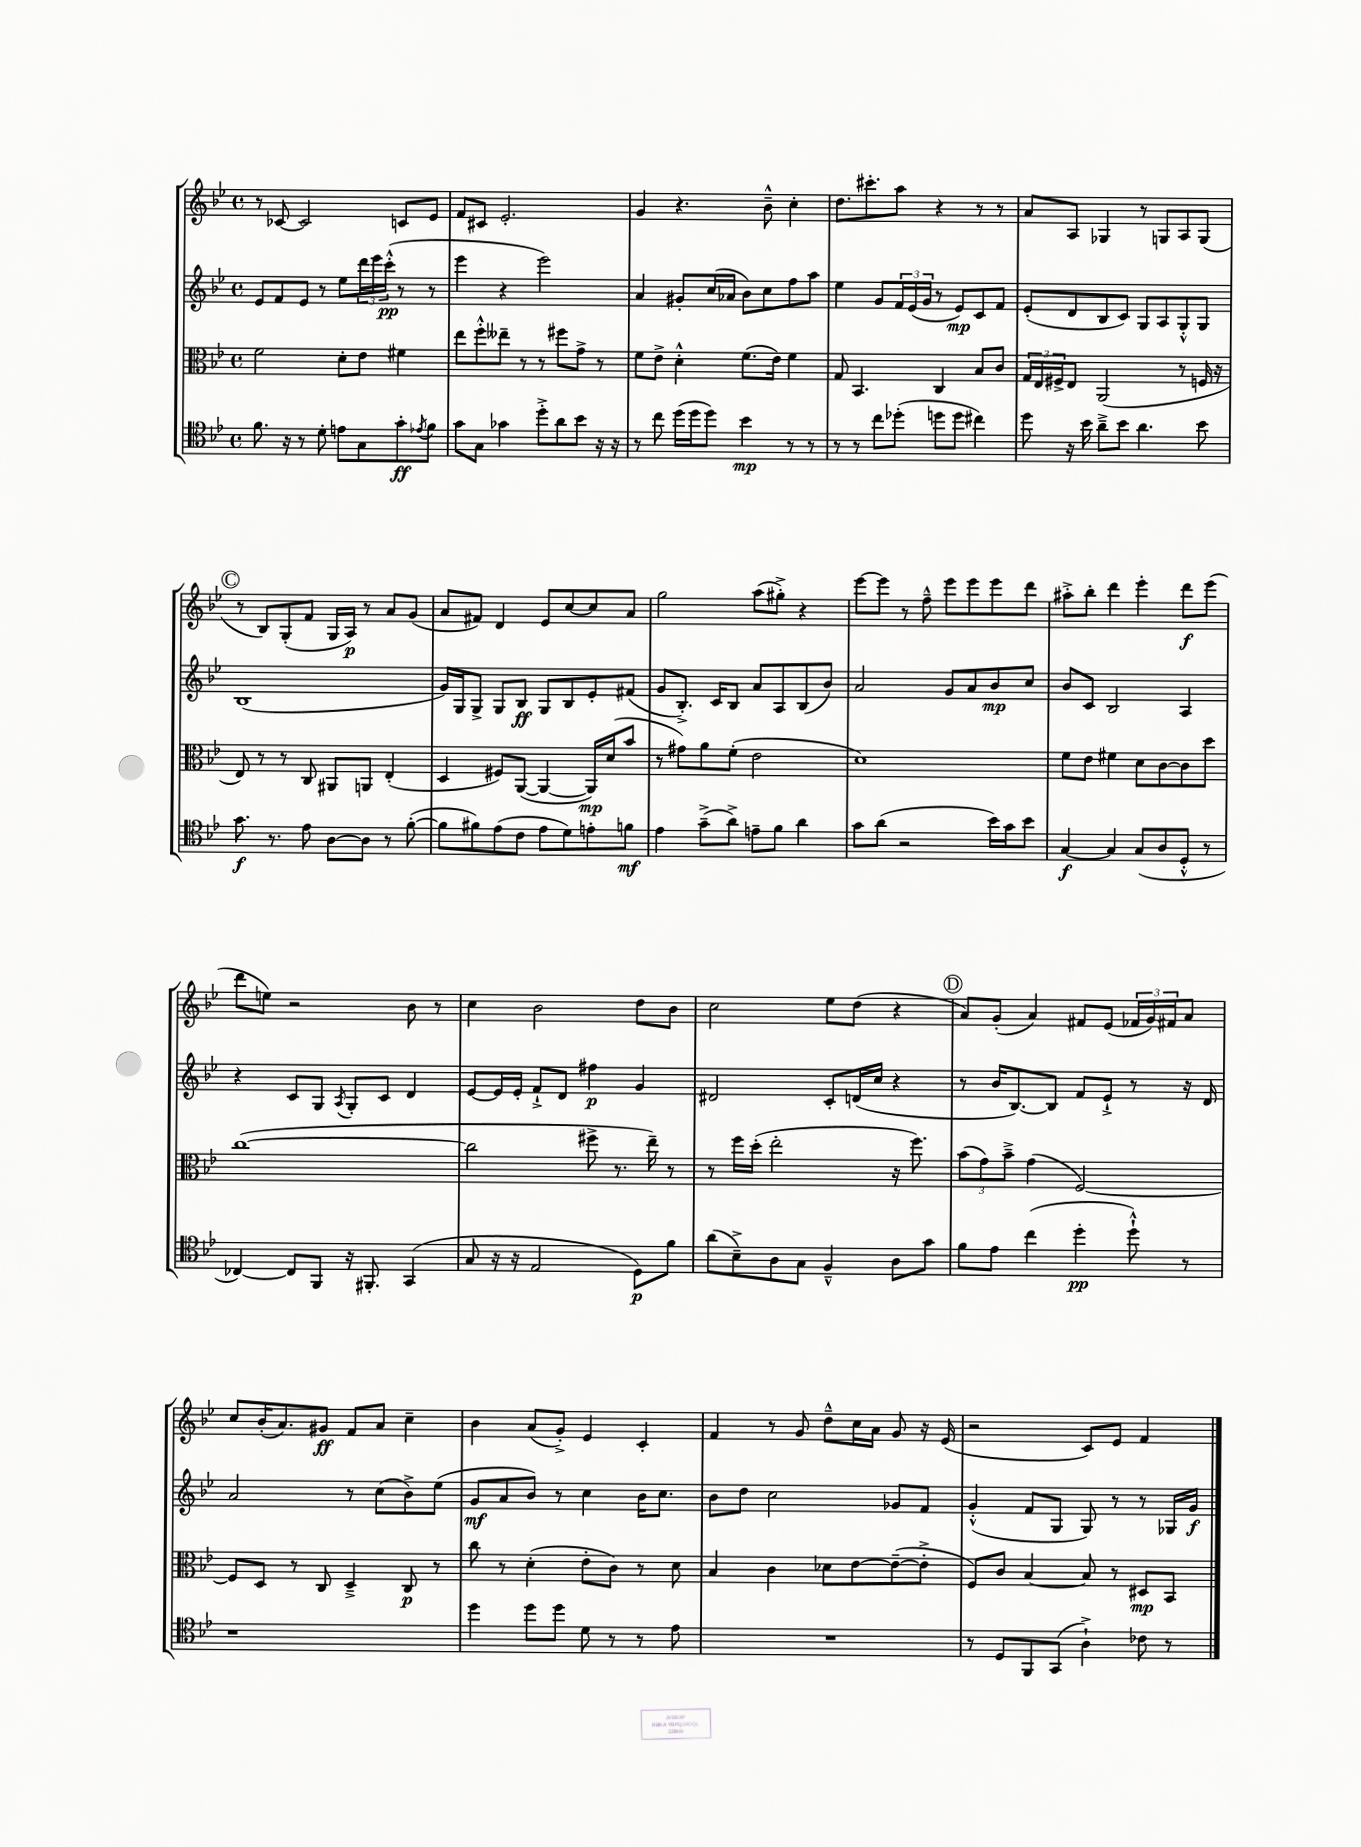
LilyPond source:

<<
\new StaffGroup <<
\new Staff = "s0" {
    \clef treble \key bes \major \defaultTimeSignature \time 4/4
    r8 ces'8~ ces'2 c'8 ees'8 |
    f'8 cis'8 ees'2.-. |
    g'4 r4. bes'8---^ c''4-. |
    d''8. cis'''8.-. a''8 r4 r8 r8 |
    a'8 a8 ges4 r8 g8 a8 g8( |
    \mark \markup { \circle "C" } r8 bes8) g8-.( f'8 g16 a16\p) r8 a'8 g'8( |
    a'8 fis'8) d'4 ees'8 c''8~ c''8 a'8 |
    g''2 a''8( gis''8-.->) r4 |
    ees'''8~ ees'''8 r8 f''8---^ ees'''8 ees'''8 ees'''8 d'''8 |
    ais''8-.-> bes''8-. d'''4 ees'''4-. d'''8\f ees'''8( |
    d'''8 e''8) r2 bes'8 r8 |
    c''4 bes'2 d''8 bes'8 |
    c''2 ees''8 d''8( r4 |
    \mark \markup { \circle "D" } a'8) g'8-.( a'4) fis'8 ees'8( \tuplet 3/2 { fes'16 g'16) fis'16 } a'8 |
    c''8 bes'16-.( a'8.) gis'8\ff f'8 a'8 c''4-- |
    bes'4 a'8( g'8-.->) ees'4 c'4-. |
    f'4 r8 g'8 d''8---^ c''16 a'16 g'8 r16 ees'16( |
    r2 c'8) ees'8 f'4 \bar "|." |
}
\new Staff = "s1" {
    \clef treble \key bes \major \defaultTimeSignature \time 4/4
    ees'8 f'8 ees'8 r8 ees''8 \tuplet 3/2 { d'''16 ees'''16 c'''16-.-^\pp( } r8 r8 |
    ees'''4 r4 ees'''2) |
    a'4 gis'8-. c''16( aes'16 bes'8) c''8 f''8 a''8 |
    ees''4 g'8 \tuplet 3/2 { f'16 ees'16( g'16 } r8 ees'8\mp) c'8 f'8 |
    ees'8-.( d'8 bes8 c'8) g8 a8 g8-.-^ g8 |
    \mark \markup { \circle "C" } bes1( |
    g'16) g16 g8-> g8 bes8\ff g8 bes8 ees'8-. fis'8( |
    g'8 bes8.-.->) c'16 bes8 a'8 a8 bes8( bes'8) |
    a'2 g'8 a'8 bes'8\mp c''8 |
    bes'8 c'8 bes2 a4 |
    r4 c'8 g8 \acciaccatura { a8 } g8-. c'8 d'4 |
    ees'8~ ees'16 ees'16-. f'8-!-> d'8 fis''4\p g'4 |
    dis'2 c'8-. d'16( c''16 r4 |
    \mark \markup { \circle "D" } r8 bes'16 bes8.~) bes8 f'8 ees'8-!-> r8 r16 d'16 |
    a'2 r8 c''8( bes'8->) ees''8( |
    g'8\mf a'8 bes'8) r8 c''4 bes'16 c''8. |
    bes'8 d''8 c''2 ges'8 f'8 |
    g'4-.-^( f'8 g8 g8) r8 r8 ges16 g'16\f \bar "|." |
}
\new Staff = "s2" {
    \clef alto \key bes \major \defaultTimeSignature \time 4/4
    f'2 d'8-. ees'8 fis'4 |
    ees''8 f''8-.-^ eeses''8-- r8 r8 fis''8 g'8-> r8 |
    f'8 ees'8-> d'4-.-^ f'8.( ees'16) f'4 |
    g8 bes,4. c4 bes8 c'8 |
    \tuplet 3/2 { g16 ees16 fis16-> } ees8 a,2( r8 f16 r16 |
    \mark \markup { \circle "C" } ees8) r8 r8 c8 ais,8 a,8 ees4-.( |
    d4 fis8) a,8~( a,4~ a,16\mp) d'16( bes'8 |
    r8 gis'8) a'8 f'8-.( ees'2 |
    d'1) |
    f'8 ees'8 fis'4 d'8 c'8~ c'8 d''8 |
    c''1~( |
    c''2 fis''8-> r8. ees''16--) r8 |
    r8 f''16 d''16-.( ees''2-. r16 f''8.) |
    \mark \markup { \circle "D" } \tuplet 3/2 { bes'8( g'8) bes'8---> } g'4( f2~) |
    f8 d8 r8 c8 d4---> c8\p r8 |
    c''8 r8 d'4-.( ees'8-. c'8) r8 d'8 |
    bes4 c'4 des'8 ees'8~ ees'8~--( ees'8-.-> |
    f8) c'8 bes4~ bes8 r8 dis8\mp bes,8 \bar "|." |
}
\new Staff = "s3" {
    \clef tenor \key bes \major \defaultTimeSignature \time 4/4
    f'8. r16 r8 d'8-. e'8 g8 g'8-.\ff \acciaccatura { ees'8 } f'8 |
    g'8 g8 ges'4 d''8-.-> a'8 bes'8 r16 r16 |
    r8 c''8 d''16( d''16 d''8) bes'4\mp r8 r8 |
    r8 r8 c''8 des''8-.( d''8 d''8 cis''4) |
    d''8 r16 bes'16 a'8---> bes'8 a'4. bes'8 |
    \mark \markup { \circle "C" } g'8.\f r8. ees'8 a8~ a8 r8 f'8~-.( |
    f'8 fis'8) ees'8( c'8 ees'8 d'8) e'8-. f'8\mf |
    ees'4 g'8--->( a'8->) e'8-- f'8 a'4 |
    g'8 a'8( r2 bes'16) g'16 bes'8 |
    g4~\f g4 g8( a8 d8-.-^ r8 |
    ces4~) ces8 f,8 r16 fis,8.-. g,4( |
    g8 r16 r16 ees2 d8\p) f'8 |
    a'8( bes8--->) a8 g8 f4---^ a8 g'8 |
    \mark \markup { \circle "D" } f'8 ees'8 c''4( d''4-.\pp d''8-!-^) r8 |
    r1 |
    d''4 d''8 d''8 d'8 r8 r8 ees'8 |
    R1 |
    r8 d8 f,8 g,8( a4-!->) ces'8 r8 \bar "|." |
}
>>
>>
\layout { \context { \Score \remove "Bar_number_engraver" } }
